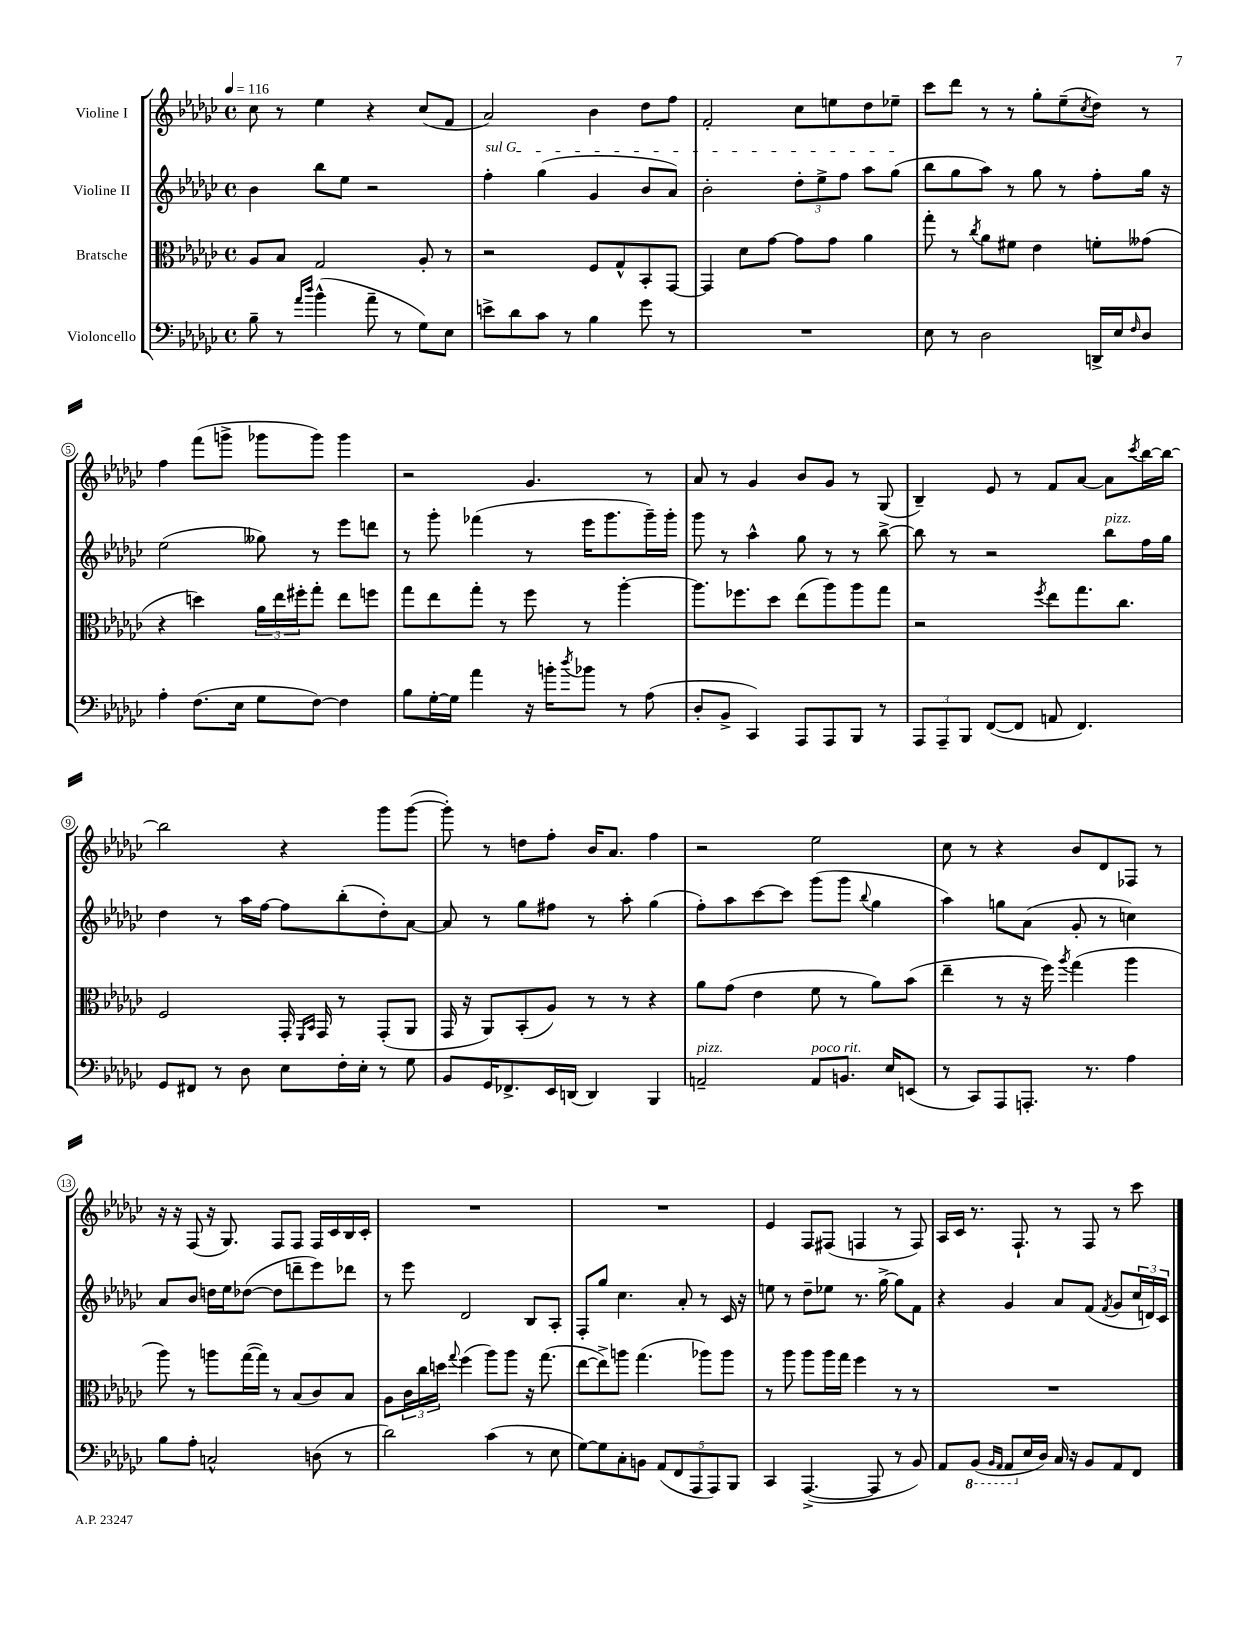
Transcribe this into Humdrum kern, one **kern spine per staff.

**kern	**kern	**kern	**kern
*part4	*part3	*part2	*part1
*staff4	*staff3	*staff2	*staff1
*I"Violoncello	*I"Bratsche	*I"Violine II	*I"Violine I
*clefF4	*clefC3	*clefG2	*clefG2
*k[b-e-a-d-g-c-]	*k[b-e-a-d-g-c-]	*k[b-e-a-d-g-c-]	*k[b-e-a-d-g-c-]
*M4/4	*M4/4	*M4/4	*M4/4
*met(c)	*met(c)	*met(c)	*met(c)
*MM116	*MM116	*MM116	*MM116
=1	=1	=1	=1
8B-~\	8A-/L	4b-\	8cc-\
8r	8B-/J	.	8r
16qqa-/LL	.	.	.
16qqdd-/JJ	.	.	.
(4b-^^\	2G-/	8bb-\L	4ee-\
.	.	8ee-\J	.
8a-~\	.	2r	4r
8r	.	.	.
8G-\L)	8A-'/	.	(8cc-/L
8E-\J	8r	.	8f/J
=2	=2	=2	=2
!	!	!LO:TX:a:i:t=sul G	!
8en^\L	2r	4ff'\	2a-/)
8d-\	.	.	.
8c-\J	.	(4gg-\	.
8r	.	.	.
4B-\	8F/L	4g-/	4b-\
.	8G-^^/	.	.
8g-\	8BB-'/	8b-/L	8dd-\L
8r	[8GG-/J	8a-/J)	8ff\J
=3	=3	=3	=3
1r	4GG-/]	2b-'\	2f'/
.	8d-\L	.	.
.	[8g-\J	.	.
.	8g-\L]	12dd-'\L	8cc-\L
.	.	12ee-^\	.
.	8g-\J	.	8een\
.	.	12ff\J	.
.	4a-\	8aa-\L	8dd-\
.	.	(8gg-\J	8ee-X~\J
=4	=4	=4	=4
8E-\	8gg-'\	8bb-\L	8ccc-\L
8r	8r	8gg-\	8ddd-\J
.	8qcc-/	.	.
2D-\	8a-\L	8aa-\J)	8r
.	8f#X\J	8r	8r
.	4e-\	8gg-\	8gg-'\L
.	.	8r	(8ee-~\
.	.	.	8qcc-/
16DDn^/LL	8fn'\L	8ff'\L	8dd-\J)
16E-/J	.	.	.
16qqF/	.	.	.
8D-/J	(8g--X\J	16gg-\Jk	8r
.	.	16r	.
!!LO:LB:g=z
=5	=5	=5	=5
4A-'\	4r	(2ee-\	4ff\
(8.F\L	4ddn\)	.	(8fff\L
.	.	.	8gggn^\J
16E-\Jk	.	.	.
8G-\L	24a-\LL	8gg--X\)	8ggg-X\L
.	24ee-\	.	.
.	24ff#X'\J	.	.
[8F\J)	8gg-'\J	8r	8ggg-\J)
4F\]	8ee-\L	8eee-\L	4ggg-\
.	8ffn\J	8dddn\J	.
=6	=6	=6	=6
8B-\L	8gg-\L	8r	2r
[16G-'\L	8ee-\	8ggg-'\	.
16G-\JJ]	.	.	.
4a-\	8gg-'\J	(4fff-X\	.
.	8r	.	.
16r	8ff\	8r	4.g-/
16bn'\KL	.	.	.
8qdd-/	.	.	.
8b-X\J	8r	16eee-\KL	.
.	.	8.ggg-\	.
8r	[4aa-'\	.	.
(8A-\	.	16ggg-~\L)	8r
.	.	16ggg-'\JJ	.
=7	=7	=7	=7
8D-'/L	8.aa-\L]	8ggg-\	8a-/
8BB-^/J	.	8r	8r
.	8.ff-X\	.	.
4CC-/)	.	4aa-^^\	4g-/
.	8dd-\J	.	.
8AAA-/L	(8ee-\L	8gg-\	8b-/L
8AAA-/	8aa-\)	8r	8g-/J
8BBB-/J	8aa-\	8r	8r
8r	8gg-\J	[8bb-^\	(8G-/
=8	=8	=8	=8
12AAA-/L	2r	8bb-\]	4B-~/)
12AAA-~/	.	.	.
.	.	8r	.
12BBB-/J	.	.	.
([8FF/L	.	2r	8e-/
8FF/J]	.	.	8r
.	8qff/	.	.
8AAn/	8ee-\L	.	8f/L
4.FF/)	8.gg-\	.	[8a-/J
!	!	!LO:TX:a:i:t=pizz.	!
.	.	8bb-\L	8a-\L]
.	8.cc-\J	.	.
.	.	.	8qccc-/
.	.	16ff\L	[16bb-\L
.	.	16gg-\JJ	16bb-\JJ_
!!LO:LB:g=z
=9	=9	=9	=9
8GG-/L	2F/	4dd-\	2bb-\]
8FF#X/J	.	.	.
8r	.	8r	.
8D-\	.	16aa-\LL	.
.	.	[16ff\JJ	.
8E-\L	16GG-'/	8ff\L]	4r
.	16qqFF/LL	.	.
.	16qqBB-/JJ	.	.
.	16GG-/	.	.
16F'\L	8r	(8bb-'\	.
16E-'\JJ	.	.	.
8r	(8GG-'/L	8dd-'\)	8ggg-\L
8G-\	8AA-/J	[8a-\J	([8ggg-\J
=10	=10	=10	=10
8BB-/L	16GG-/	8a-/]	8ggg-'\])
.	16r	.	.
16GG-/K	8AA-/L)	8r	8r
8.FF-X^/	.	.	.
.	(8BB-'/	8gg-\L	8ddn\L
16EE-/L	8A-/J)	8ff#X\J	8ff'\J
(16DDn/JJ	.	.	.
4DD/)	8r	8r	16b-/KL
.	.	.	8.a-/J
.	8r	8aa-'\	.
4BBB-/	4r	(4gg-\	4ff\
=11	=11	=11	=11
!LO:TX:a:i:t=pizz.	!	!	!
2AAn~/	8a-\L	8ff'\L)	2r
.	(8g-\J	8aa-\	.
.	4e-\	[8ccc-\	.
.	.	8ccc-\J]	.
!LO:TX:a:i:t=poco rit.	!	!	!
8AA/L	8f\	(8ggg-\L	2ee-\
8.BBn/J	8r	8ggg-\J	.
.	.	8qqbb-/	.
.	8a-\L)	4gg-\	.
16E-/KL	.	.	.
(8EEn/J	(8b-\J	.	.
=12	=12	=12	=12
8r	4ee-~\	4aa-\)	8cc-\
8CC-/L)	.	.	8r
8AAA-/	8r	8ggn\L	4r
8.AAAn'/J	16r	(8a-\J	.
.	16ff\)	.	.
.	8qaa-/	.	.
.	(4gg-\	8g-'/	8b-/L
8.r	.	.	.
.	.	8r	8d-/
4A-\	4aa-\	4ccn\)	8F-X/J
.	.	.	8r
!!LO:LB:g=z
=13	=13	=13	=13
8B-\L	8aa-\)	8a-/L	16r
.	.	.	16r
8A-'\J	8r	8b-/J	(8F/
2Cn^^/	8aan\L	16ddn\LL	16r
.	.	16ee-\J	8.G-/)
.	([16gg-\L	([8dd-X\J	.
.	16gg-\JJ])	.	.
.	8r	8dd-\L]	8F/L
.	(8B-/L	8dddn~\	8F/J
(8Dn\	8c-/)	8eee-\)	16F/LL
.	.	.	16c-/
8r	8B-/J	8ddd-X\J	16B-/
.	.	.	16c-'/JJ
=14	=14	=14	=14
2d-\)	8A-\L	8r	1r
.	24c-\L	8eee-\	.
.	24cc-\	.	.
.	24ddn\JJ	.	.
.	8qqgg-/	.	.
.	(4ff\	2d-/	.
(4c-\	8aa-\L)	.	.
.	8aa-\J	.	.
8r	16r	8B-/L	.
.	(8.gg-\	.	.
8E-\	.	8A-'/J	.
=15	=15	=15	=15
[8G-\L)	[8ee-\L	8F'/L	1r
8G-\]	8ee-^\])	8gg-/J	.
8C-'\	8aan\J	4.cc-\	.
8BBn\J	(4.gg-\	.	.
(10AA-/L	.	.	.
10FF/	.	.	.
.	.	8a-'/	.
10AAA-/	.	.	.
.	8aa-X\L)	8r	.
10AAA-/)	.	.	.
.	8aa-\J	16c-/	.
10BBB-/J	.	.	.
.	.	16r	.
=16	=16	=16	=16
4CC-/	8r	8een\	4e-/
.	8aa-\	8r	.
([4.AAA-^/	8aa-\L	8dd-~\L	8F/L
.	16aa-\L	8ee-X\J	(8F#X/J
.	16gg-\JJ	.	.
.	4ff\	8.r	4Fn/
8AAA-/]	.	.	.
.	.	[16gg-^\	.
8r	8r	8gg-\L]	8r
8BB-/)	8r	8f\J	8F/)
=17	=17	=17	=17
8AA-/L	1r	4r	16A-/LL
.	.	.	16c-/JJ
*8ba	*	*	*
(8BBB-/J	.	.	8.r
16qqBBB-/LL	.	.	.
16qqAAA-/JJ	.	.	.
8AAA-/L	.	4g-/	.
.	.	.	8.F`/
*X8ba	*	*	*
16E-/L	.	.	.
16D-/JJ)	.	.	.
16C-/	.	8a-/L	8r
16r	.	.	.
8BB-/L	.	(8f/J	8F/
.	.	8qf/	.
8AA-/	.	8g-/L	8r
8FF/J	.	24cc-/L	8ccc-\
.	.	24dn/)	.
.	.	24c-/JJ	.
==	==	==	==
*-	*-	*-	*-
